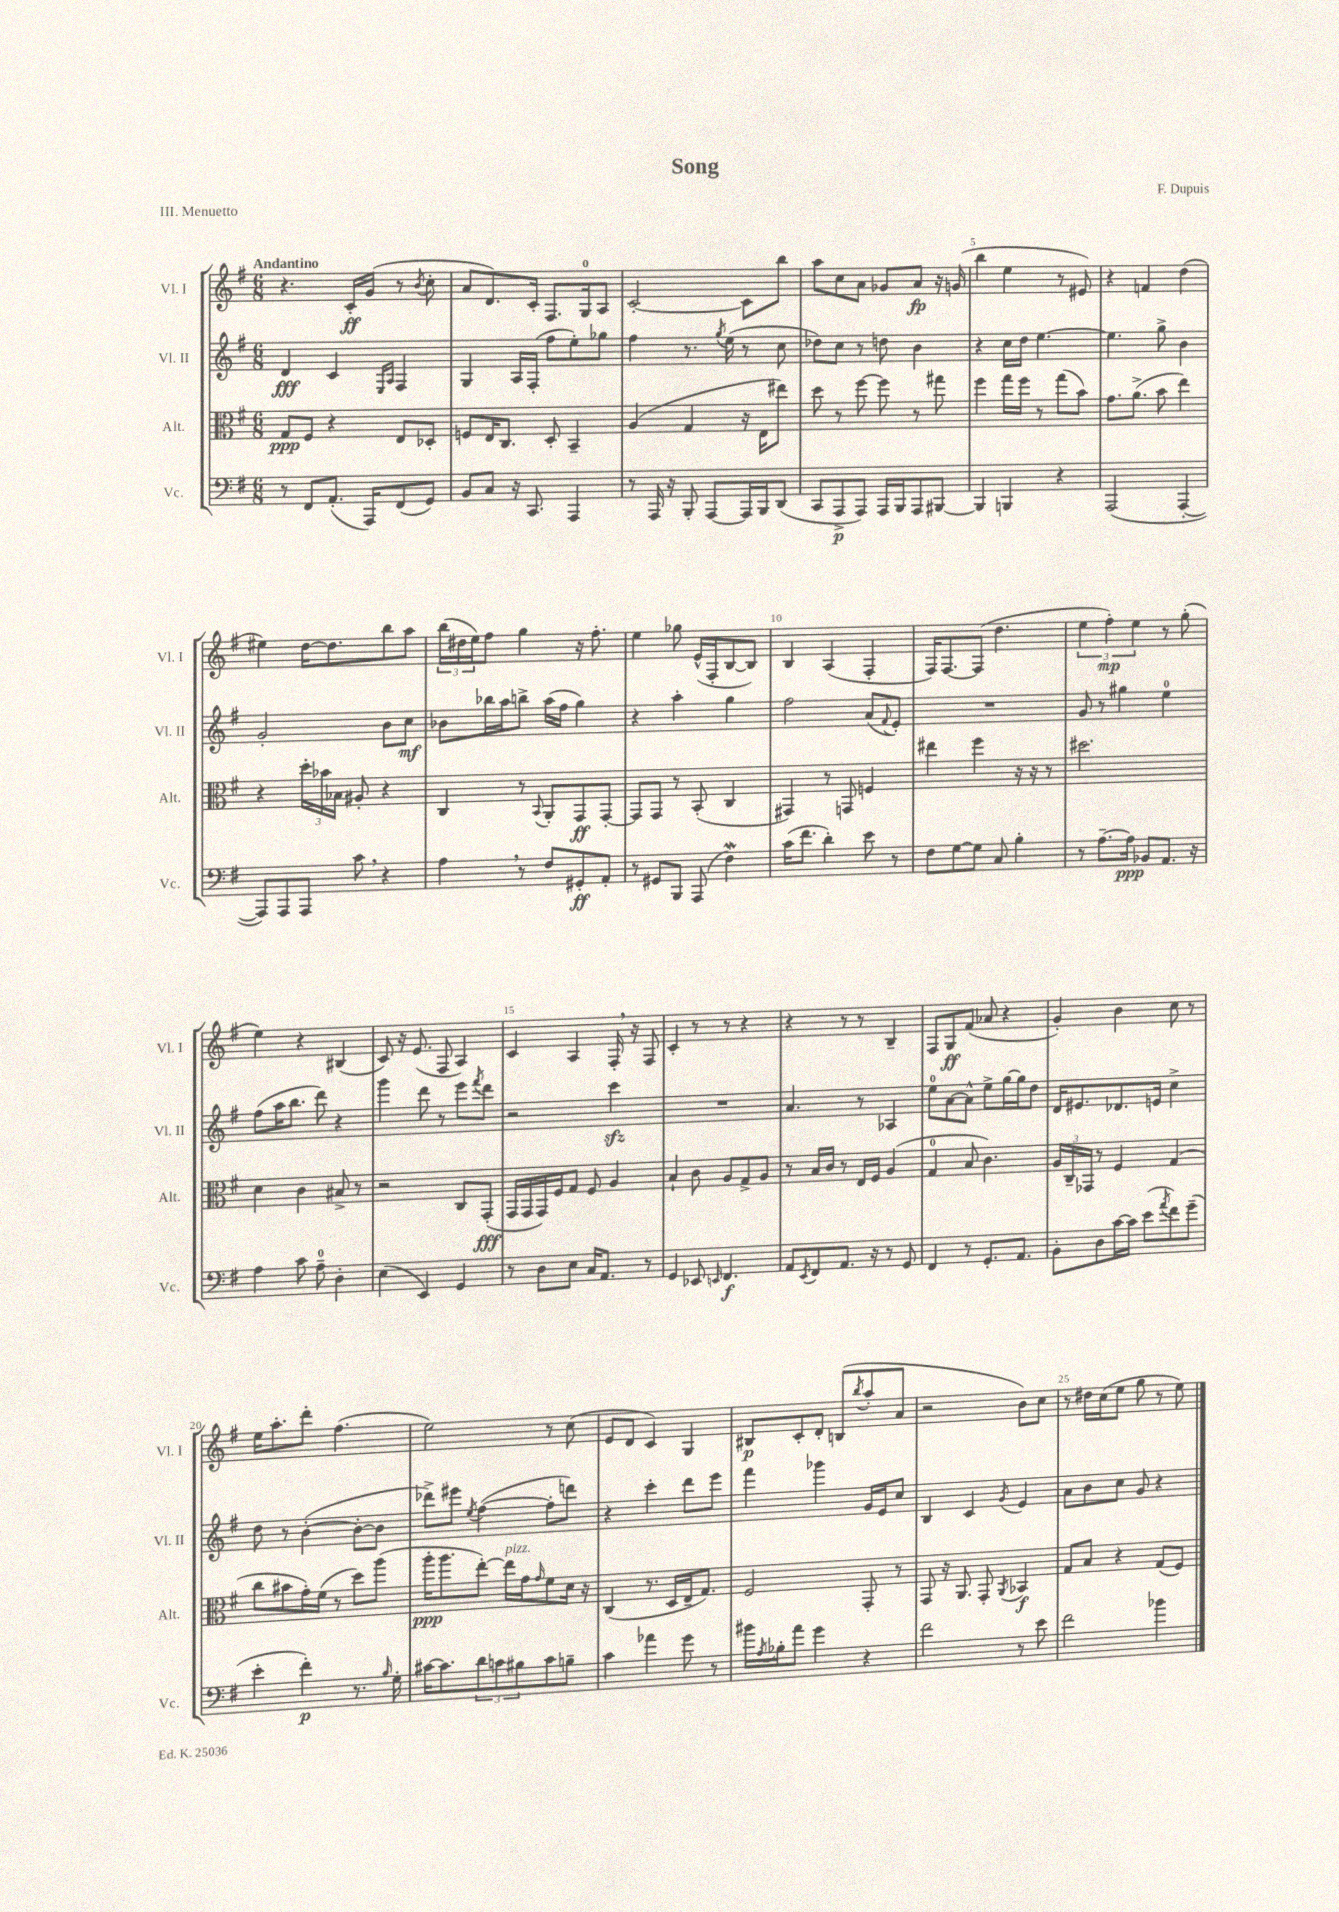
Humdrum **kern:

**kern	**kern	**kern	**kern
*staff4	*staff3	*staff2	*staff1
*clefF4	*clefC3	*clefG2	*clefG2
*k[f#]	*k[f#]	*k[f#]	*k[f#]
*M6/8	*M6/8	*M6/8	*M6/8
8r	8G	4d	4.r
8FF#	8F#	.	.
(8.AA'	4r	4c	.
.	.	.	16c'
16AAA)	.	.	(16g
.	.	16qqE	.
.	.	16qqA	.
(8FF#	8E	4F#	8r
.	.	.	8qb
8GG)	8D-'	.	8cc'
=	=	=	=
8BB	8F	4G	8a
8C	16E	.	8.d)
.	8.C	.	.
16r	.	16A	.
8.CC	.	(16F#'	16c'
.	8D'	8ff#	8.F#
4AAA	4BB~	8ee')	.
.	.	.	16G
.	.	8gg-	8A
=	=	=	=
8r	(4A	4ff#	[2c'
16AAA	.	.	.
16r	.	.	.
8BBB'	4G	8.r	.
[8AAA	.	.	.
.	.	8qgg	.
.	.	(16ee	.
16AAA]	16r	8r	8c]
16BBB	16E	.	.
(8DD	8ee#)	8cc	8bb
=	=	=	=
8CC	8dd	8dd-)	8aa
8AAA^	8r	8cc	8cc
8AAA)	[8ff#	8r	8a
16AAA	8ff#]	8dd	8g-
16BBB	.	.	.
8AAA	8r	4b	8a
[8BBB#	8gg#	.	16r
.	.	.	(16g
=	=	=	=
4BBB#]	4ff#	4r	4bb
4BBB	16gg	16cc	4ee
.	16ff#	16dd	.
.	8r	[4.ee	.
4r	(8gg	.	8r
.	8b)	.	8e#)
=	=	=	=
(2AAA	8.g	4.ee]	4r
.	(8.a^	.	.
.	.	.	4f
.	8b	8gg^	.
[4AAA'	4ee)	4b	(4dd
=	=	=	=
8AAA])	4r	2g'	4ee#)
8AAA	.	.	.
8AAA	24dd'	.	[16dd
.	24b-	.	.
.	.	.	8.dd]
.	24B-	.	.
8c	8A#'	.	.
4r	4r	8b	8bb
.	.	8cc	8aa
=	=	=	=
4A	4C	8b-	(24bb
.	.	.	24dd#
.	.	.	24ee)
.	.	16bb-	8ff#
.	.	16aa	.
8r	8r	8bb^	4gg
.	8qqBB	.	.
8F#	8AA'	(16aa	.
.	.	16ff#	.
8GG#'	8GG	4gg)	16r
.	.	.	8.ff#'
8AA'	[8GG'	.	.
=	=	=	=
8r	8GG]	4r	4ee
8GG#	8GG	.	.
8BBB	8r	4aa'	8gg-
(8AAA	(8BB'	.	(16e^^
.	.	.	16F#'
4F#)	4C	4gg	[8B
.	.	.	8B])
=	=	=	=
(16c	4GG#)	2ff#	4B
8.f#	.	.	.
4d')	8r	.	(4A
.	8GG	.	.
8e	4F	(8a	4F#'
.	.	8qqf#	.
8r	.	8e')	.
=	=	=	=
8F#	4ee#	2.r	16F#)
.	.	.	[8.F#
[8G	.	.	.
8G]	4ff#	.	(8F#]
8C	.	.	4.dd
4B'	16r	.	.
.	16r	.	.
.	8r	.	.
=	=	=	=
8r	2.dd#	8g	6ee
[8.A~	.	8r	.
.	.	.	6ff#')
.	.	4gg#	.
16A]	.	.	.
.	.	.	6ee
8BB-	.	.	.
8.AA	.	4ee	8r
.	.	.	(8gg'
16r	.	.	.
=	=	=	=
4A	4d	(8ff#	4ee)
.	.	16aa	.
.	.	8.bb	.
8c	4c	.	4r
8A~	.	8ddd)	.
4D'	8B#^	4r	(4B#
.	8r	.	.
=	=	=	=
(4E	2r	4ggg	8c)
.	.	.	16r
.	.	.	(8.e
4EE)	.	8ddd	.
.	.	8r	8F#
4GG	8C	8eee	4A)
.	.	8qfff#	.
.	(8GG'	8ddd	.
=	=	=	=
8r	16GG	2r	4c
.	16GG	.	.
8D	16GG)	.	.
.	16F#	.	.
8E	8G	.	4A
16C	8F#	.	.
8.AA	.	.	.
.	4A	4ccc	16F#'
.	.	.	16r
8r	.	.	8F#
=	=	=	=
4GG	4B`	2.r	4c'
8EE-	8c	.	8r
16qqEE	.	.	.
4.FF#	8A	.	8r
.	8G^	.	4r
.	8A	.	.
=	=	=	=
8AA	8r	4.a	4r
8qEE	.	.	.
8FF#	16B	.	.
.	16c	.	.
8.AA	8r	.	8r
.	16E	8r	8r
16r	16F#	.	.
8r	(4A	4A-	4B~
8GG	.	.	.
=	=	=	=
4FF#	4G	8ee	8F#
.	.	[8a	8G
8r	8B	8a^^]	(8f#
8.GG'	4.c)	8ee^	8a-
.	.	[16gg	4r
8.AA	.	16gg]	.
.	.	8dd	.
=	=	=	=
8BB'	24A	16d	4g')
.	24C~	.	.
.	.	8.e#	.
.	24GG-	.	.
8D	8r	.	.
[16c	4F#	8.d-	4b
16c]	.	.	.
(8e	.	.	.
.	.	16e	.
8qa	.	.	.
8f#)	(4G	4cc^	8cc
(8g~	.	.	8r
=	=	=	=
4e'	8cc	8dd	16ee
.	.	.	8.aa'
.	8b#	8r	.
4f#')	16g')	([4b'	8ddd'
.	(16f#	.	.
.	8r	.	(4.ff#
8.r	8dd)	8b'_	.
.	(8aa	8b]	.
16qqB	.	.	.
16G'	.	.	.
=	=	=	=
[16c#	16aa'	8ddd-^)	2ee)
8.c#]	8.aa	.	.
.	.	8eee#	.
.	.	8qee	.
12d	[8ee')	([4ff#	.
12c	.	.	.
.	16ee]	.	.
12B#	.	.	.
.	16g	.	.
.	16qqg	.	.
8c	8f#	8ff#']	8r
8B~	16d	8ddd)	(8cc
.	16r	.	.
=	=	=	=
4c	(4C	4r	8e
.	.	.	8d
4a-	8.r	4ccc'	4c)
.	16D	.	.
8g	16E~	8ddd	4G
.	8.G)	.	.
8r	.	8eee	.
=	=	=	=
16b#	2F#	4fff#	8B#
8qA	.	.	.
16B-'	.	.	.
8a	.	.	8c'
4g	.	4ggg-	8d'
.	.	.	(8B
.	.	.	8qbb
4r	8GG'	16g	8aa'
.	.	16e	.
.	8r	8cc	8a
=	=	=	=
2f#	8GG	4B	2r
.	16r	.	.
.	8.AA	.	.
.	.	4c	.
.	8GG'	.	.
.	8qAA	8qg	.
8r	4BB-	4e	8b)
8e	.	.	8cc
=	=	=	=
2f#	8G	8a	8r
.	8B	8b	16dd#
.	.	.	(16cc
.	4r	8cc	8ee
.	.	8g	8gg
4b-	(8G	4r	8r
.	8F#)	.	8ee)
==	==	==	==
*-	*-	*-	*-
